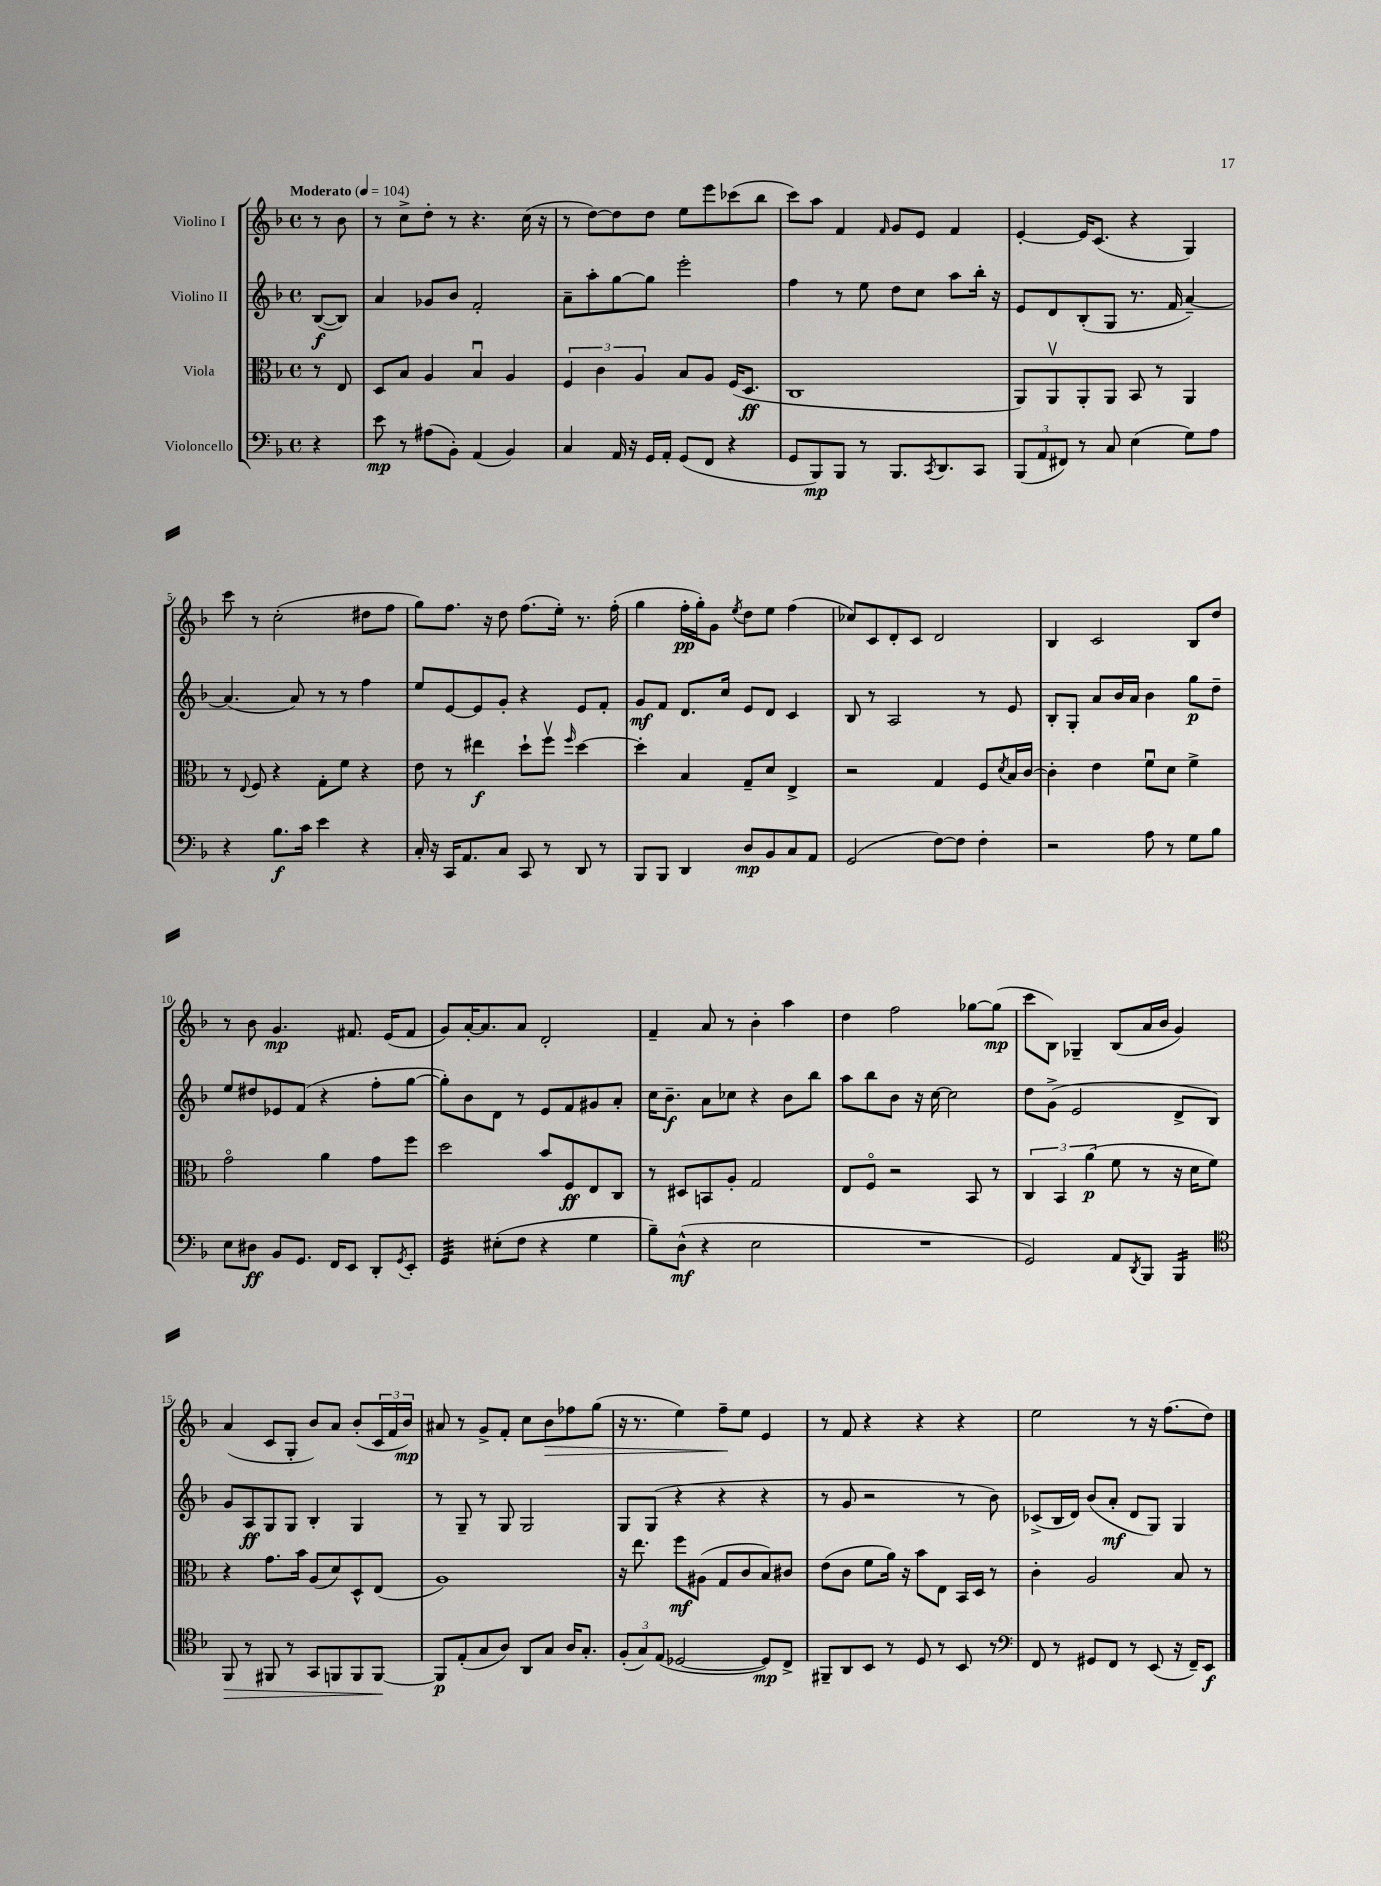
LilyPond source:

<<
\new StaffGroup <<
\new Staff = "s0" \with { instrumentName = "Violino I" } {
    \clef treble \key f \major \defaultTimeSignature \time 4/4 \partial 4 \tempo "Moderato" 4 = 104
    r8 bes'8 |
    r8 c''8-> d''8-. r8 r4. c''16( r16 |
    r8 d''8~) d''8 d''8 e''8 e'''8 ces'''8( bes''8 |
    c'''8) a''8 f'4 \grace { f'16 } g'8 e'8 f'4 |
    e'4~-. e'16 c'8.( r4 g4) |
    c'''8 r8 c''2-.( dis''8 f''8 |
    g''8) f''8. r16 d''8 f''8.( e''16-.) r8. f''16-.( |
    g''4 f''16-.\pp g''16-.) g'8 \acciaccatura { e''8 } d''8 e''8 f''4( |
    ces''8) c'8 d'8-. c'8 d'2 |
    bes4 c'2 bes8 d''8 |
    r8 bes'8 g'4.\mp fis'8. e'16( fis'8 |
    g'8) a'16~-. a'8. a'8 d'2-. |
    f'4-- a'8 r8 bes'4-. a''4 |
    d''4 f''2 ges''8~ ges''8\mp( |
    c'''8 bes8) ges4-- bes8( a'16 bes'16 g'4) |
    a'4( c'8 g8-. bes'8) a'8 bes'8-.( \tuplet 3/2 { c'16 f'16 bes'16\mp) } |
    ais'8 r8 g'8-> f'8-. c''8 bes'8\> fes''8 g''8( |
    r16 r8. e''4) f''8--\! e''8 e'4 |
    r8 f'8 r4 r4 r4 |
    e''2 r8 r16 f''8.( d''8) \bar "|." |
}
\new Staff = "s1" \with { instrumentName = "Violino II" } {
    \clef treble \key f \major \defaultTimeSignature \time 4/4 \partial 4
    bes8~\f( bes8) |
    a'4 ges'8 bes'8 f'2-. |
    a'8-- a''8-. g''8~ g''8 e'''2-. |
    f''4 r8 e''8 d''8 c''8 a''8 bes''16-. r16 |
    e'8 d'8 bes8-.( g8 r8. f'16 a'4~--) |
    a'4.( a'8) r8 r8 f''4 |
    e''8 e'8~ e'8 g'8-. r4 e'8 f'8-. |
    g'8\mf f'8 d'8. c''16 e'8 d'8 c'4 |
    bes8 r8 a2 r8 e'8 |
    bes8-. g8-. a'8 bes'16 a'16 bes'4 g''8\p d''8-- |
    e''8 dis''8 ees'8 f'8( r4 f''8-. g''8~ |
    g''8-.) bes'8 d'8 r8 e'8 f'8 gis'8 a'8-. |
    c''16 bes'8.--\f a'8 ces''8 r4 bes'8 bes''8 |
    a''8 bes''8 bes'8 r16 c''16~ c''2 |
    d''8 g'8->( e'2 d'8-> bes8) |
    g'8 a8\ff g8 g8 bes4-. g4 |
    r8 g8-- r8 g8 g2 |
    g8 g8( r4 r4 r4 |
    r8 g'8 r2 r8 bes'8) |
    ces'8->( bes16 d'16) bes'8( a'8-.\mf d'8 g8) g4 \bar "|." |
}
\new Staff = "s2" \with { instrumentName = "Viola" } {
    \clef alto \key f \major \defaultTimeSignature \time 4/4 \partial 4
    r8 e8 |
    d8 bes8 a4 bes4\downbow a4 |
    \tuplet 3/2 { f4 c'4 a4 } bes8 a8 f16( d8.\ff |
    c1 |
    a,8) a,8\upbow a,8-. a,8 bes,8 r8 a,4 |
    r8 \appoggiatura { e8 } f8 r4 g8-. f'8 r4 |
    e'8 r8 eis''4\f d''8-! f''8\upbow \grace { f''16 } d''4~ |
    d''4-. bes4 g8-- d'8 e4-> |
    r2 g4 f8 \acciaccatura { d'8 } bes16 c'16~ |
    c'4-. e'4 f'8\downbow d'8 f'4-> |
    g'2\flageolet a'4 g'8 f''8 |
    d''2 bes'8 f8\ff e8 c8 |
    r8 dis8 b,8 a8-. g2 |
    e8 f8\flageolet r2 bes,8 r8 |
    \tuplet 3/2 { c4 bes,4 a'4\p( } f'8 r8 r16 d'16 f'8) |
    r4 g'8. bes'16 a8( d'8) d8-^ e8( |
    a1) |
    r16 e''8. f''8\mf ais8( g8 c'8 bes8) cis'8 |
    e'8( c'8 f'8 a'16) r16 bes'8 e8 bes,16 d16 r8 |
    c'4-. a2 bes8 r8 \bar "|." |
}
\new Staff = "s3" \with { instrumentName = "Violoncello" } {
    \clef bass \key f \major \defaultTimeSignature \time 4/4 \partial 4
    r4 |
    e'8\mp r8 ais8( bes,8-.) a,4( bes,4) |
    c4 a,16 r16 g,16 a,16-. g,8( f,8 r4 |
    g,8 bes,,8\mp) bes,,8 r8 bes,,8. \acciaccatura { c,8 } d,8. c,8 |
    \tuplet 3/2 { bes,,8( a,8 fis,8) } r8 c8 e4( g8) a8 |
    r4 bes8.\f c'16 e'4 r4 |
    c16-. r16 c,16 a,8. c8 c,8 r8 d,8 r8 |
    bes,,8 bes,,8 d,4 d8\mp bes,8 c8 a,8 |
    g,2( f8~) f8 f4-. |
    r2 a8 r8 g8 bes8 |
    e8 dis8\ff bes,8 g,8. f,16 e,8 d,8-. \acciaccatura { g,8 } e,8-. |
    g,4:32 eis8-.( f8 r4 g4 |
    bes8--) d8-^\mf( r4 e2 |
    R1 |
    g,2) a,8 \acciaccatura { d,8 } bes,,8 bes,,4:16 |
    \clef tenor f,8\> r8 fis,8 r8 g,8 f,8 f,8 f,8~\! |
    f,8\p e8-.( g8 a8) a,8 g8 a16 g8.-. |
    \tuplet 3/2 { f8-.( g8) e8( } des2~ des8\mp) c8-> |
    fis,8-- a,8 bes,8 r8 d8 r8 bes,8 r8 |
    \clef bass f,8 r8 gis,8 f,8 r8 e,8( r16 f,16--) e,8\f \bar "|." |
}
>>
>>
